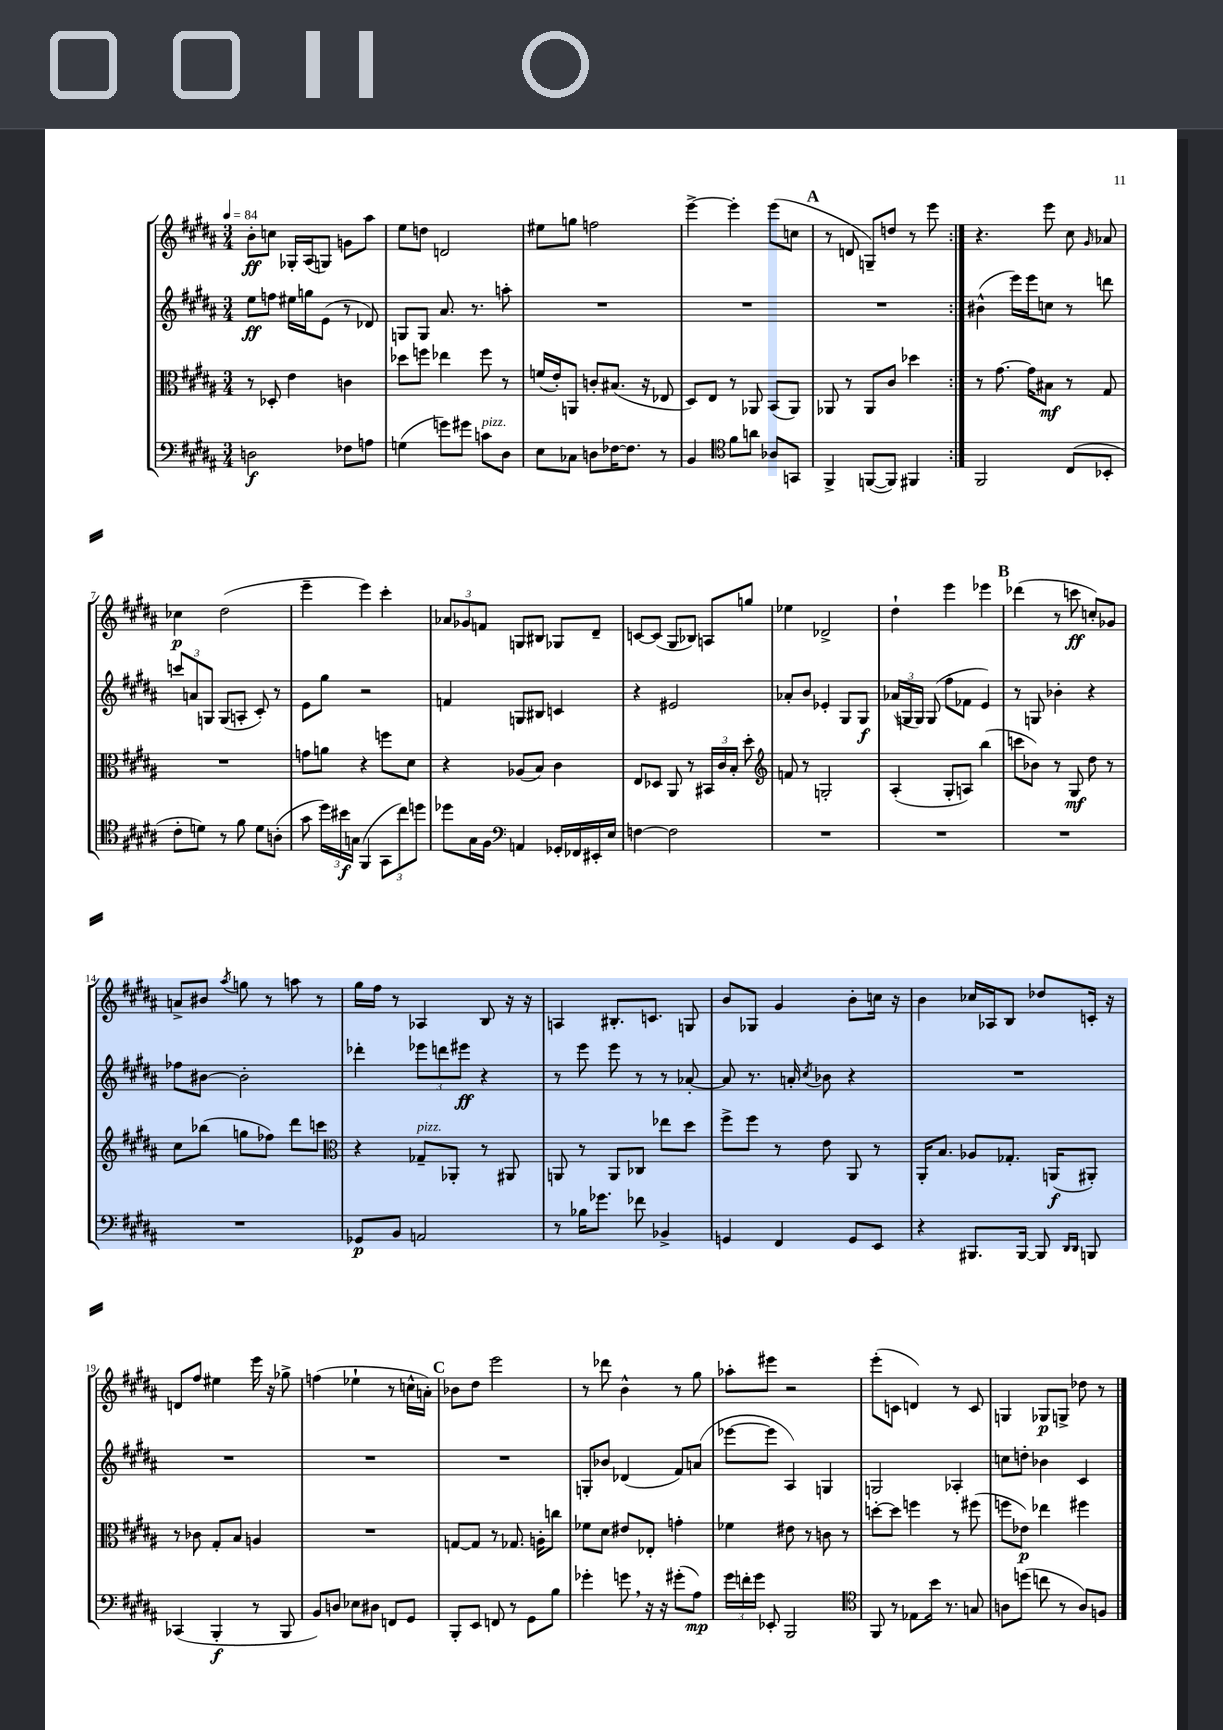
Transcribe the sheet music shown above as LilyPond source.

<<
\new StaffGroup <<
\new Staff = "s0" {
    \clef treble \key b \major \numericTimeSignature \time 3/4 \tempo 4 = 84
    \autoBeamOff \repeat volta 2 { b'8[-.\ff c''8] ges16[-. ais16( g8]) g'8[ ais''8] |
    e''8[ d''8] d'2 |
    eis''8[ g''8] f''2 |
    e'''4~-> e'''4-. e'''8[( c''8] |
    \mark \markup { \bold "A" } r8 d'8 g8[--) d''8] r8 e'''8 | }
    r4. e'''8 cis''8 \grace { gis'16 } aes'8 |
    ces''4\p dis''2( |
    e'''4-- e'''4) cis'''4-. |
    \tuplet 3/2 { aes'8[ ges'8 f'8] } g8[ bis8] ges8[ dis'8]-- |
    c'8[~ c'8]( gis8[ bes8]) a8[ g''8] |
    ees''4 des'2-> |
    dis''4-! e'''4 ees'''4 |
    \mark \markup { \bold "B" } des'''4( r8 c'''8\ff c''8[-.) ges'8] |
    a'8[-> bis'8] \acciaccatura { ais''8 } g''8 r8 a''8 r8 |
    gis''16[ fis''16] r8 aes4 b8 r16 r16 |
    a4 bis8.[-. c'8.] g8 |
    b'8[ ges8] gis'4 b'8[-. c''16] r16 |
    b'4 ces''16[ aes16 b8] des''8[ c'16]-. r16 |
    d'8[ fis''8] eis''4 e'''16 r16 ges''8-> |
    f''4( ees''4-! r8 c''16[-^ a'16]-.) |
    \mark \markup { \bold "C" } bes'8[ dis''8] e'''2 |
    r8 des'''8 b'4-^ r8 gis''8 |
    aes''8[-. eis'''8] r2 |
    e'''8[-.( c'8] d'4) r8 c'8 |
    g4 ges8[\p g8]-> des''8 r8 \bar "|." |
}
\new Staff = "s1" {
    \clef treble \key b \major \numericTimeSignature \time 3/4
    \autoBeamOff \repeat volta 2 { e''8[\ff f''8] eis''16[ g''16 e'8]( r8 des'8) |
    g8[ g8] ais'8. r8. a''8-. |
    R2. |
    R2. |
    \mark \markup { \bold "A" } R2. | }
    bis'4-^( e'''16[) e'''16 c''8] r8 d'''8 |
    \tuplet 3/2 { c'''8[ a'8 g8] } g8[( a8]-. cis'8-.) r8 |
    e'8[ gis''8] r2 |
    f'4 g8[ bis8] c'4 |
    r4 eis'2 |
    aes'8[-. b'8] ees'4-. gis8[ gis8]\f |
    \tuplet 3/2 { aes'16[( g16 g16]) } g8( fis''8[-. fes'8] e'4) |
    \mark \markup { \bold "B" } r8 g8 bes'4-. r4 |
    fes''8[ bis'8]~ bis'2-. |
    des'''4-. \tuplet 3/2 { ees'''8[ d'''8 eis'''8]\ff } r4 |
    r8 e'''8 e'''8 r8 r8 aes'8~-. |
    aes'8 r8. a'16-. \acciaccatura { cis''8 } bes'8 r4 |
    R2. |
    R2. |
    R2. |
    \mark \markup { \bold "C" } R2. |
    g8[-. bes'8] des'4( fis'8[) a'8]( |
    ees'''8[~ ees'''8] ais4) g4 |
    g2 aes4-. |
    c''8[ d''8]-. bes'4 cis'4 \bar "|." |
}
\new Staff = "s2" {
    \clef alto \key b \major \numericTimeSignature \time 3/4
    \autoBeamOff \repeat volta 2 { r8 des8-. e'4 c'4 |
    des''8[ f''8] ees''4 f''8 r8 |
    f'16[( e'16-.) a,8] c'8[-. bis8.]( r16 ees8 |
    dis8[) e8] r8 aes,8 b,8[( aes,8]) |
    \mark \markup { \bold "A" } aes,8 r8 aes,8[ cis'8] des''4 | }
    r8 gis'8.~ gis'16[ bis8]\mf r8 gis8 |
    R2. |
    g'8[ a'8] r4 f''8[ dis'8] |
    r4 aes8[( b8]) cis'4 |
    e8[ des8] ais,8 r8 \tuplet 3/2 { bis,16[ cis'16 b16]-. } dis''8-. |
    \clef treble f'8 r8 g2-. |
    ais4-.( gis8[-. a8]) b''4( |
    \mark \markup { \bold "B" } c'''8[ bes'8]) r8 gis8\mf dis''8 r8 |
    cis''8[ bes''8]( g''8[ fes''8]) dis'''8[ c'''8] |
    \clef alto r4 ges8[--^\markup { \italic "pizz." } aes,8]-. r8 ais,8 |
    a,8 r8 a,8[ ces8] ees''8[ dis''8] |
    fis''8[-> fis''8] r8 e'8 ais,8 r8 |
    ais,16[-. b8.] aes8[ ges8.]-. a,16[\f( ais,8]-.) |
    r8 ces'8 gis8[-. b8] a4 |
    R2. |
    \mark \markup { \bold "C" } g8[~ g8] r8 ges8. a16[-. c''8] |
    fes'8[ dis'8] eis'8[ ees8]-. g'4-. |
    fes'4 eis'8 r8 c'8 r8 |
    d''8[~-. d''8] f''4 r8 fis''8( |
    f''8[ ees'8]\p) ees''4 fis''4 \bar "|." |
}
\new Staff = "s3" {
    \clef bass \key b \major \numericTimeSignature \time 3/4
    \autoBeamOff \repeat volta 2 { d2\f fes8[ a8] |
    g4( g'8[) gis'8] c'8[^\markup { \italic "pizz." } dis8] |
    e8[ ces8] d8[ fes16~ fes8.] r8 |
    b,4 \clef tenor fis'8[ a'8] aes8[ g,8] |
    \mark \markup { \bold "A" } fis,4-> f,8[~( f,8]) fis,4 | }
    fis,2 cis8[( bes,8]-. |
    cis'8[-. d'8]) r8 fis'8 d'8[ a8]-.( |
    gis'8 \tuplet 3/2 { dis''16[) bis'16\f g16] } fis,4( \tuplet 3/2 { gis,8[ cis''8) d''8] } |
    des''8[ gis16 fis16] \clef bass a,4 ges,16[-. fes,16 eis,16-. e16] |
    f4~ f2 |
    R2. |
    R2. |
    \mark \markup { \bold "B" } R2. |
    R2. |
    ges,8[\p b,8] a,2 |
    r8 bes16[ ges'8.] fes'8 bes,4-> |
    g,4 fis,4 g,8[ e,8] |
    r4 bis,,8.[ bis,,16]~ bis,,8 \grace { dis,16[ dis,16] } b,,8 |
    ces,4( b,,4-.\f r8 b,,8 |
    b,8[) d8] ees8[ dis8] f,8[ gis,8] |
    \mark \markup { \bold "C" } b,,8[-. e,8] f,8 r8 gis,8[ b8] |
    ges'4-. g'8 \breathe r16 r16 gis'8[-.( ais8]\mp) |
    \tuplet 3/2 { gis'16[ f'16-. gis'16] } ees,8-. b,,2 |
    \clef tenor fis,8 r8 ees8[ b'16] r8. g8 |
    a8[ d''8]( c''8 r8 a8[) f8] \bar "|." |
}
>>
>>
